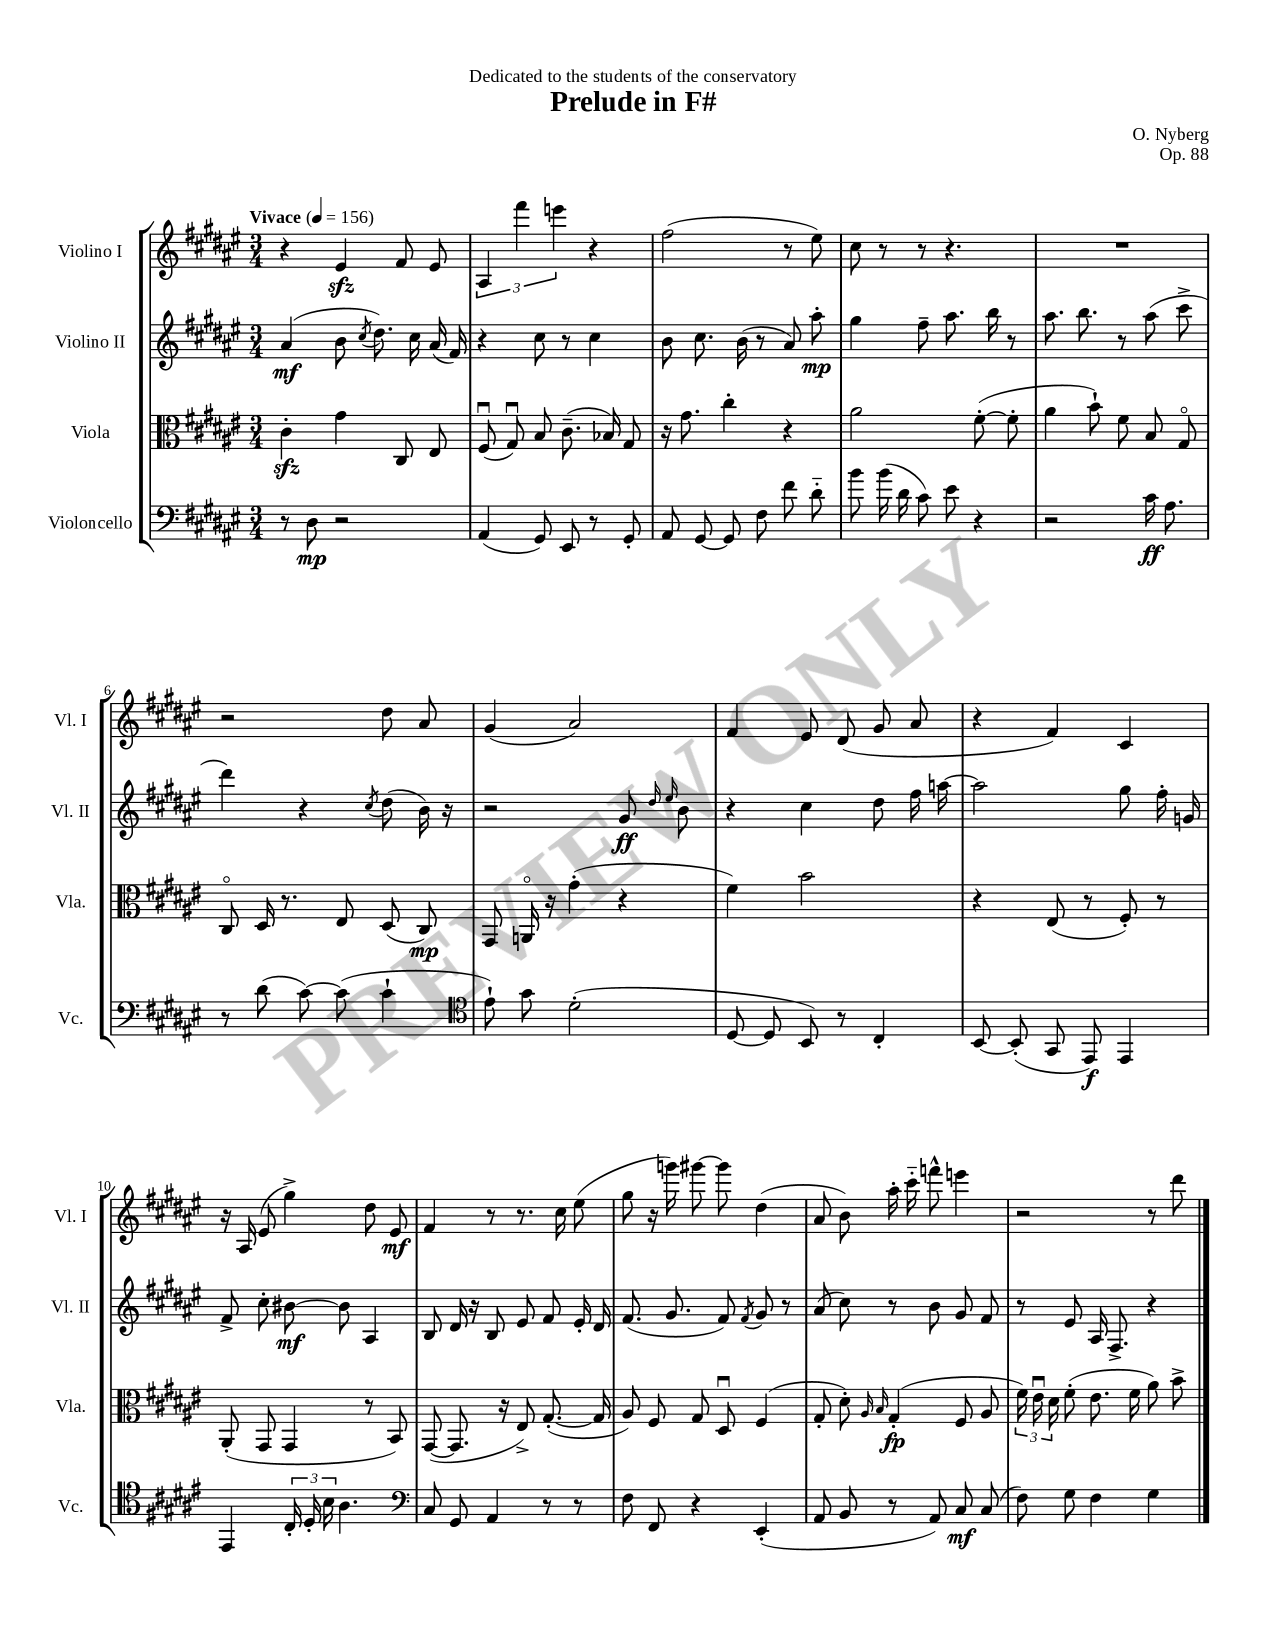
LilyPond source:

\header { title = "Prelude in F#" composer = "O. Nyberg" dedication = "Dedicated to the students of the conservatory" opus = "Op. 88" }
<<
\new StaffGroup <<
\new Staff = "s0" \with { instrumentName = "Violino I" shortInstrumentName = "Vl. I" } {
    \clef treble \key fis \major \numericTimeSignature \time 3/4 \tempo "Vivace" 4 = 156
    \autoBeamOff r4 eis'4\sfz fis'8 eis'8 |
    \tuplet 3/2 { ais4 fis'''4 e'''4 } r4 |
    fis''2( r8 eis''8) |
    cis''8 r8 r8 r4. |
    R2. |
    r2 dis''8 ais'8 |
    gis'4( ais'2) |
    fis'4 eis'8 dis'8( gis'8 ais'8 |
    r4 fis'4) cis'4 |
    r16 ais16 eis'8( gis''4->) dis''8 eis'8\mf |
    fis'4 r8 r8. cis''16 eis''8( |
    gis''8 r16 g'''16) gis'''8~ gis'''8 dis''4( |
    ais'8 b'8) ais''16-. cis'''16-_ f'''8-^ e'''4 |
    r2 r8 dis'''8 \bar "|." |
}
\new Staff = "s1" \with { instrumentName = "Violino II" shortInstrumentName = "Vl. II" } {
    \clef treble \key fis \major \numericTimeSignature \time 3/4
    \autoBeamOff ais'4\mf( b'8 \acciaccatura { cis''8 } dis''8.) cis''16 ais'16( fis'16) |
    r4 cis''8 r8 cis''4 |
    b'8 cis''8. b'16( r8 ais'8) ais''8-.\mp |
    gis''4 fis''8-- ais''8. b''16 r8 |
    ais''8. b''8. r8 ais''8( cis'''8-> |
    dis'''4) r4 \acciaccatura { cis''8 } dis''8( b'16) r16 |
    r2 gis'8\ff \grace { dis''16 eis''16 } b'8 |
    r4 cis''4 dis''8 fis''16 a''16~ |
    a''2 gis''8 fis''16-. g'16 |
    fis'8-> cis''8-. bis'8~\mf bis'8 ais4 |
    b8 dis'16 r16 b8 eis'8 fis'8 eis'16-. dis'16 |
    fis'8.( gis'8. fis'8) \acciaccatura { fis'8 } gis'8 r8 |
    ais'8( cis''8) r8 b'8 gis'8 fis'8 |
    r8 eis'8 ais16 fis8.-> r4 \bar "|." |
}
\new Staff = "s2" \with { instrumentName = "Viola" shortInstrumentName = "Vla." } {
    \clef alto \key fis \major \numericTimeSignature \time 3/4
    \autoBeamOff cis'4-.\sfz gis'4 cis8 eis8 |
    fis8\downbow( gis8\downbow) b8 cis'8.--( bes16) gis8 |
    r16 gis'8. cis''4-. r4 |
    ais'2 fis'8~-.( fis'8-. |
    ais'4 b'8-!) fis'8 b8 gis8\flageolet |
    cis8\flageolet dis16 r8. eis8 dis8( cis8\mp) |
    gis,8 a,16\flageolet r16 gis'4-.( r4 |
    fis'4) b'2 |
    r4 eis8( r8 fis8-.) r8 |
    ais,8-.( gis,8 gis,4 r8 b,8) |
    gis,8~( gis,8. r16 eis8->) gis8.~-.( gis16 |
    ais8) fis8 gis8 dis8\downbow fis4( |
    gis8-. dis'8-.) \grace { ais16 b16 } gis4-.\fp( fis8 ais8 |
    \tuplet 3/2 { fis'16) eis'16\downbow dis'16 } fis'8-.( eis'8. fis'16 ais'8) b'8-> \bar "|." |
}
\new Staff = "s3" \with { instrumentName = "Violoncello" shortInstrumentName = "Vc." } {
    \clef bass \key fis \major \numericTimeSignature \time 3/4
    \autoBeamOff r8 dis8\mp r2 |
    ais,4( gis,8) eis,8 r8 gis,8-. |
    ais,8 gis,8~ gis,8 fis8 fis'8 dis'8-_ |
    b'8 b'16( dis'16 cis'8) eis'8 r4 |
    r2 cis'16\ff ais8. |
    r8 dis'8( cis'8~) cis'8( cis'4-! |
    \clef tenor eis'8-!) gis'8 dis'2-.( |
    dis8~ dis8 b,8) r8 cis4-. |
    b,8~ b,8-.( gis,8 eis,8\f) eis,4 |
    eis,4 \tuplet 3/2 { cis16-. dis16-. b16 } ais4. |
    \clef bass cis8 gis,8 ais,4 r8 r8 |
    fis8 fis,8 r4 eis,4-.( |
    ais,8 b,8 r8 ais,8) cis8\mf cis8( |
    fis8) gis8 fis4 gis4 \bar "|." |
}
>>
>>
